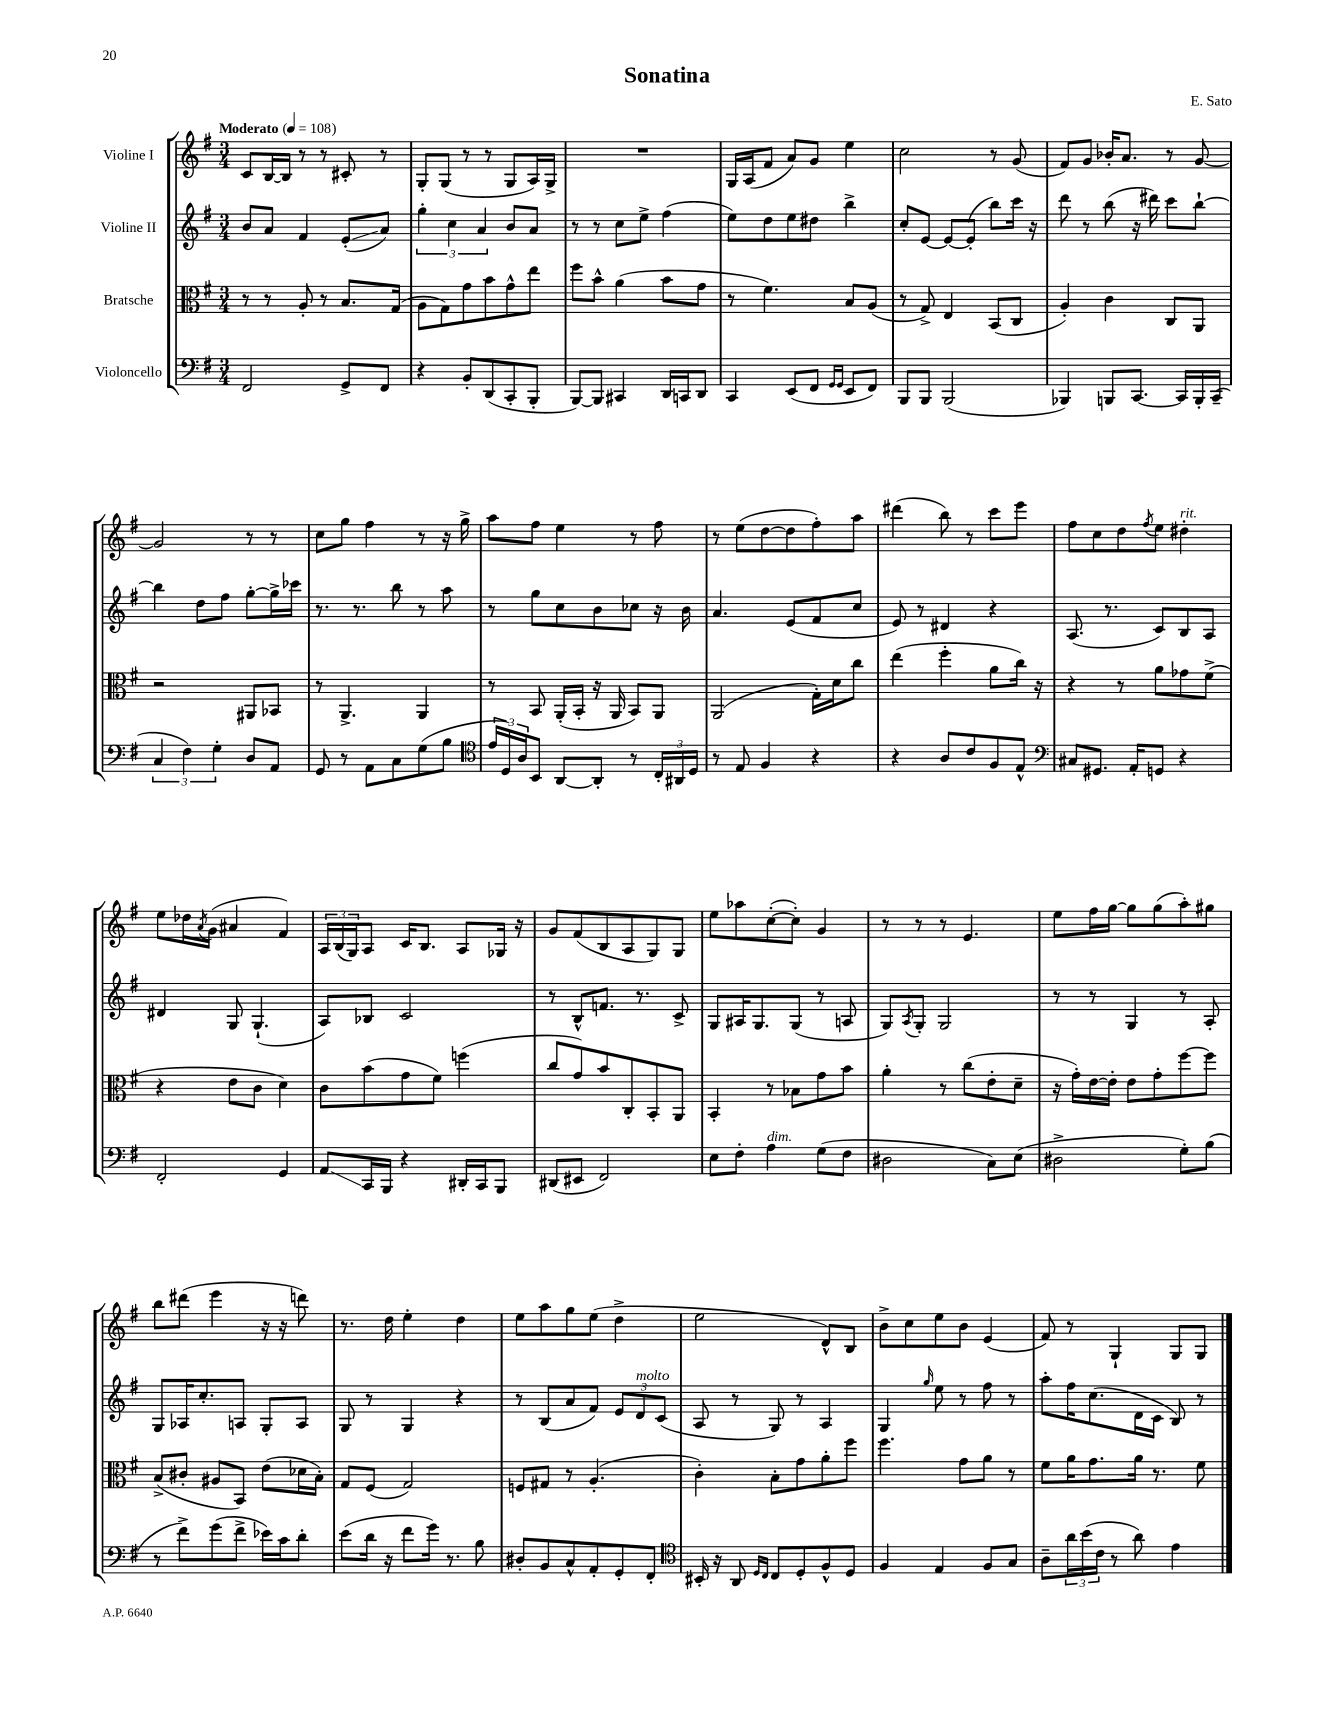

**kern	**kern	**kern	**kern
*staff4	*staff3	*staff2	*staff1
*clefF4	*clefC3	*clefG2	*clefG2
*k[f#]	*k[f#]	*k[f#]	*k[f#]
*M3/4	*M3/4	*M3/4	*M3/4
*MM108	*MM108	*MM108	*MM108
2FF#	8r	8b	8c
.	8r	8a	[16B
.	.	.	16B]
.	8A'	4f#	8r
.	8r	.	8r
8GG^	8.B	(8e'	8c#'
8FF#	.	8a)	8r
.	(16G	.	.
=	=	=	=
4r	8A	6gg'	8G'
.	8G)	.	(8G
.	.	6cc	.
8BB'	8g	.	8r
.	.	6a	.
(8DD	8b	.	8r
8CC'	8g^^	8b	8G
8BBB'	8ee	8a	16A)
.	.	.	16G^
=	=	=	=
[8BBB)	8ff#	8r	2.r
8BBB]	8b^^	8r	.
4CC#	(4a	8cc	.
.	.	8ee^	.
16DD	8b	(4ff#	.
16CC	.	.	.
8DD	8g	.	.
=	=	=	=
4CC	8r	8ee)	16G
.	.	.	(16A
.	4.f#)	8dd	8f#
(8EE	.	8ee	8a)
8FF#	.	8dd#	8g
16qqGG	.	.	.
16qqGG	.	.	.
8EE	8B	4bb^	4ee
8FF#)	(8A	.	.
=	=	=	=
8BBB	8r	8cc'	2cc
8BBB	8G^)	[8e	.
(2BBB	4E	8e_	.
.	.	(8e']	.
.	(8BB	8bb)	8r
.	8C	16ccc	(8g
.	.	16r	.
=	=	=	=
4BBB-)	4A')	8ddd	8f#)
.	.	8r	8g
8BBB	4c	(8bb	16b-'
.	.	.	8.a
[8.CC	.	16r	.
.	.	16ddd#)	.
.	8C	8ccc	8r
16CC]	.	.	.
16BBB'	8AA	[8bb`	[8g
(16CC~	.	.	.
=	=	=	=
6C	2r	4bb]	2g]
6F#)	.	.	.
.	.	8dd	.
6G'	.	.	.
.	.	8ff#	.
8D	8AA#	[8gg'	8r
8AA	8BB-	16gg^]	8r
.	.	16ccc-	.
=	=	=	=
8GG	8r	8.r	8cc
8r	4.AA^	.	8gg
.	.	8.r	.
8AA	.	.	4ff#
8C	.	8bb	.
(8G	4AA	8r	8r
8B	.	8aa	16r
.	.	.	16gg^
=	=	=	=
*clefC4	*	*	*
24e	8r	8r	8aa
24D)	.	.	.
24A	.	.	.
8BB	8BB	8gg	8ff#
[8AA	(16AA'	8cc	4ee
.	16BB'	.	.
8AA']	16r	8b	.
.	16AA	.	.
8r	8BB)	8cc-	8r
24C'	8AA	16r	8ff#
24AA#	.	.	.
.	.	16b	.
24D	.	.	.
=	=	=	=
8r	(2AA	4.a	8r
8E	.	.	(8ee
4F#	.	.	[8dd
.	.	(8e	8dd]
4r	16G')	8f#	8ff#')
.	16d	.	.
.	8cc	8cc	8aa
=	=	=	=
4r	(4ee	8e)	(4ddd#
.	.	8r	.
8A	4ff#'	4d#	8bb)
8c	.	.	8r
8F#	8a	4r	8ccc
8E^^	16cc)	.	8eee
.	16r	.	.
=	=	=	=
*clefF4	*	*	*
8C#	4r	(8.A	8ff#
8.GG#	.	.	8cc
.	.	8.r	.
.	8r	.	8dd
16AA'	.	.	.
.	.	.	8qff#
8GG	8a	8c)	8ee
4r	8g-	8B	4dd#'
.	(8f#^	8A	.
=	=	=	=
2FF#'	4r	4d#	8ee
.	.	.	16dd-
.	.	.	8qa
.	.	.	(16g
.	8e	8G	4a#
.	8c	(4.G`	.
4GG	4d)	.	4f#)
=	=	=	=
8AA	8c	8A)	24A
.	.	.	(24B
.	.	.	24G)
16CC	(8b	8B-	8A
16BBB	.	.	.
4r	8g	2c	16c
.	.	.	8.B
.	8f#)	.	.
16DD#'	(4ff	.	8A
16CC	.	.	.
8BBB	.	.	16G-
.	.	.	16r
=	=	=	=
(8DD#	8cc	8r	8g
8EE#	8g)	8B^^	(8f#
2FF#)	8b	8.f	8B
.	8C'	.	8A
.	.	8.r	.
.	8BB'	.	8G)
.	8AA	8c^	8G
=	=	=	=
8E	4BB'	8G	8ee
8F#'	.	16A#	8aa-
.	.	8.G	.
4A	8r	.	([8cc'
.	8B-	(8G	8cc'])
(8G	8g	8r	4g
8F#	8b	8A	.
=	=	=	=
2D#	4a'	8G)	8r
.	.	8qA	.
.	.	8G'	8r
.	8r	2G	8r
.	(8cc	.	4.e
8C)	8e'	.	.
(8E	8d~	.	.
=	=	=	=
2D#^	16r	8r	8ee
.	16g')	.	.
.	[16e	8r	16ff#
.	16e']	.	[16gg
.	8e	4G	8gg]
.	8g'	.	(8gg
8G')	[8ff#	8r	8aa')
(8B	8ff#]	8A'	8gg#
=	=	=	=
8r	(8B^	8G	8bb
8f#^)	8c#'	16A-	(8ddd#
.	.	8.cc'	.
(8g	8A#	.	4eee
8f#^	8BB)	8A	.
16e-)	(8e	8G'	16r
16c	.	.	16r
8d'	16d-	8A	8ddd)
.	16B')	.	.
=	=	=	=
(8e	8G	8G	8.r
16d	(8F#	8r	.
16r	.	.	16dd
8f#	2G)	4G	4ee'
16g)	.	.	.
8.r	.	.	.
.	.	4r	4dd
8B	.	.	.
=	=	=	=
8D#'	8F	8r	8ee
8BB	8G#	(8B	8aa
8C^^	8r	8a	8gg
8AA'	(4.A'	8f#)	(8ee
8GG'	.	12e	4dd^
.	.	12d	.
8FF#'	.	.	.
.	.	(12c	.
=	=	=	=
*clefC4	*	*	*
16BB#'	4c')	8A	2ee
16r	.	.	.
8AA	.	8r	.
16qqD	.	.	.
16qqC	.	.	.
8C	8B'	8G)	.
8D'	8g	8r	.
8F#^^	8a'	4A	8d^^)
8D	8ff#	.	8B
=	=	=	=
4F#	4.ff#	4G	8b^
.	.	.	8cc
.	.	16qqgg	.
4E	.	8ee	8ee
.	8g	8r	8b
8F#	8a	8ff#	(4e
8G	8r	8r	.
=	=	=	=
8A~	8f#	8aa'	8f#)
24a	16a	16ff#	8r
(24b	.	.	.
.	8.g	(8.cc	.
24c	.	.	.
8r	.	.	4G`
8a)	16a	16d	.
.	8.r	16c	.
4e	.	8B)	8G
.	8f#	8r	8G
==	==	==	==
*-	*-	*-	*-
